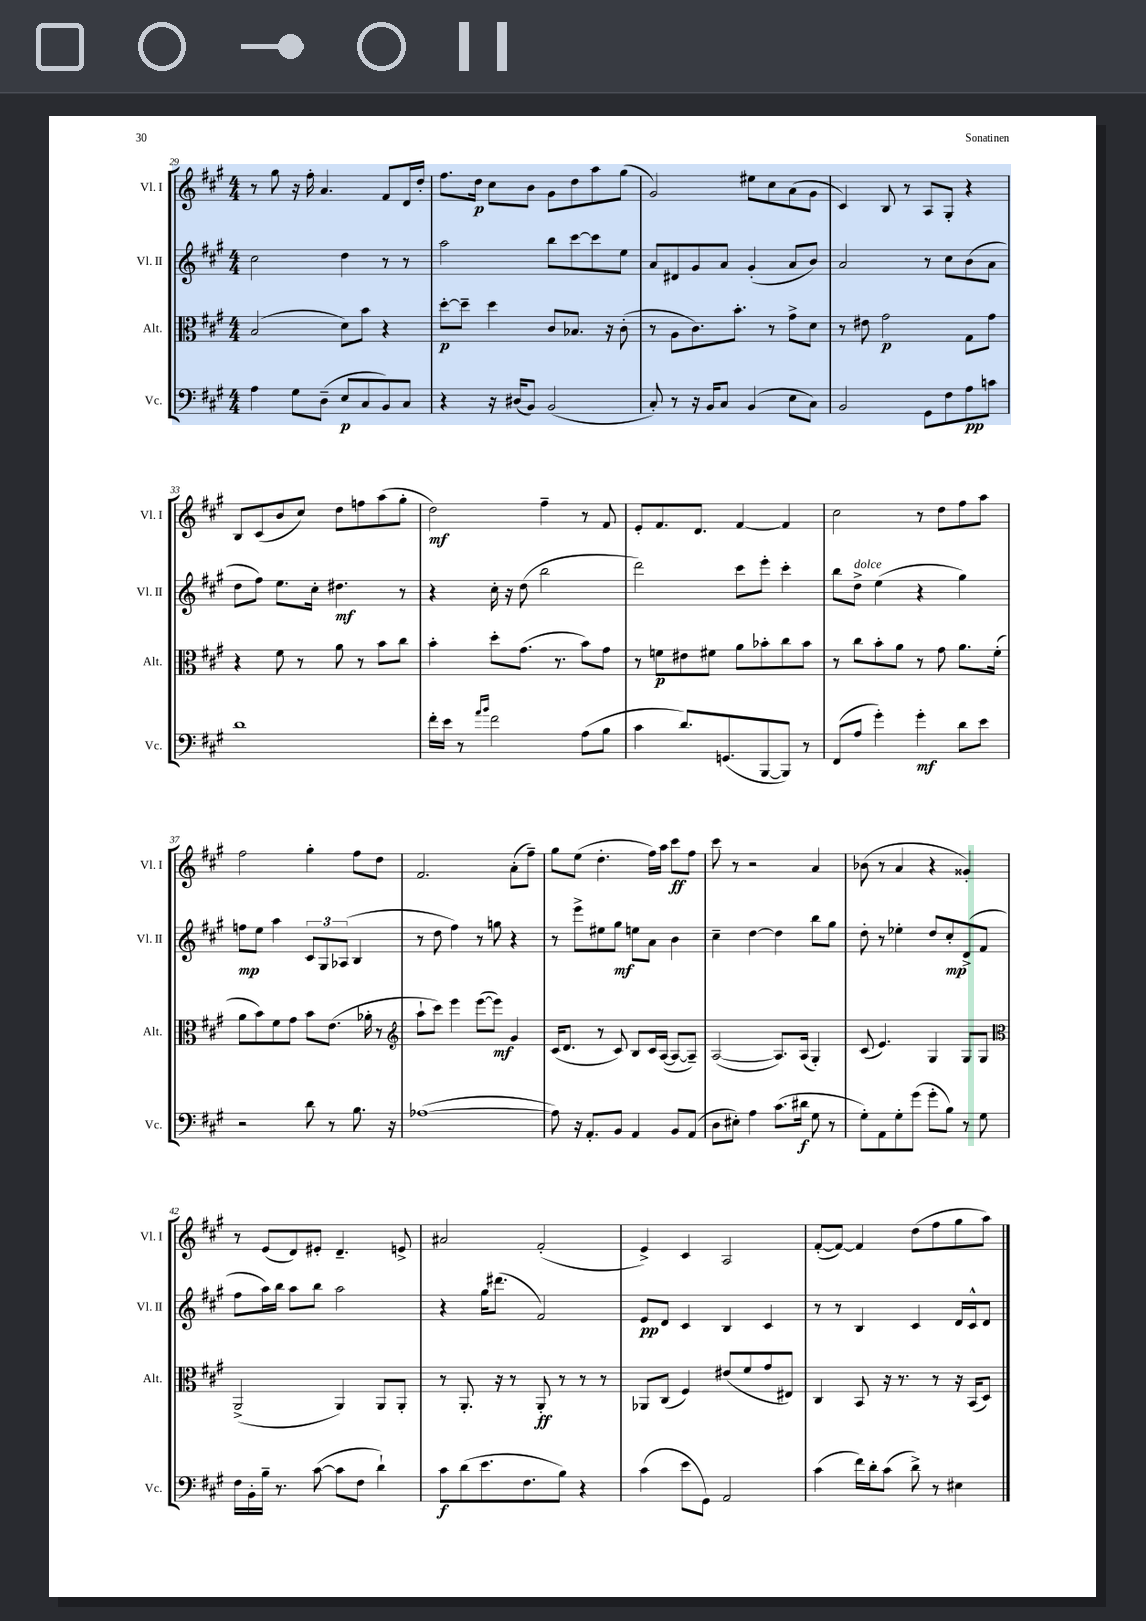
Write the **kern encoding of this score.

**kern	**kern	**kern	**kern
*staff4	*staff3	*staff2	*staff1
*clefF4	*clefC3	*clefG2	*clefG2
*k[f#c#g#]	*k[f#c#g#]	*k[f#c#g#]	*k[f#c#g#]
*M4/4	*M4/4	*M4/4	*M4/4
4A	(2B	2cc#	8r
.	.	.	8gg#
8G#	.	.	16r
.	.	.	16ff#'
(8D~	.	.	4.a
8E	8d)	4dd	.
8C#	8b	.	.
8BB)	4r	8r	8f#
8C#	.	8r	16d
.	.	.	16dd'
=	=	=	=
4r	[8dd'	2aa	8.ff#
.	8dd~]	.	.
.	.	.	16dd
16r	4dd	.	8cc#
(16D#	.	.	.
8BB)	.	.	8b
(2BB	8c#	8bb	8g#
.	8.B-	[8ccc#	8dd
.	.	8ccc#]	8aa
.	16r	.	.
.	(8c#'	8ee	(8gg#
=	=	=	=
8C#')	8r	8a	2g#)
8r	8A	8d#	.
16r	8.c#)	8g#	.
16BB	.	.	.
8C#	.	8a	.
.	8.b'	.	.
(4BB	.	(4g#'	8ee#
.	8r	.	8cc#
8E	8g#^	8a	(8a
8C#)	8d	8b)	8g#
=	=	=	=
2BB	8r	2a	4c#)
.	8e#	.	.
.	2g#	.	8B
.	.	.	8r
8GG#	.	8r	8A
8F#	.	8cc#	8G#'
8A	8G#	(8b	4r
8c	8g#	8a	.
=	=	=	=
1d	4r	8dd	8B
.	.	8ff#)	(8c#
.	8f#	8.ee	8b
.	8r	.	8cc#)
.	.	16cc#'	.
.	8a	4.dd#	8dd
.	8r	.	8ff
.	8b	.	(8aa
.	8cc#	8r	8gg#'
=	=	=	=
16f#'	4b'	4r	2dd)
16e	.	.	.
8r	.	.	.
16qqa	.	.	.
16qqb	.	.	.
2f#	8dd'	16cc#'	.
.	.	16r	.
.	(8.g#	(8dd	.
.	.	2bb	4ff#~
.	8.r	.	.
(8A	8b)	.	8r
8B	8g#	.	8f#
=	=	=	=
4c#	8r	2ddd)	8e'
.	8f	.	8.f#
8.d)	8e#	.	.
.	.	.	8.d
.	8f#	.	.
(8.GG	.	.	.
.	8a	8ccc#	[4f#
[8BBB	8b-'	8eee'	.
8BBB])	8cc#	4ccc#'	4f#]
8r	8b-	.	.
=	=	=	=
(8FF#	8r	8bb	2cc#
8A	8cc#	8dd^	.
4g#')	8b'	(4ee	.
.	8a	.	.
4g#'	8r	4r	8r
.	8g#	.	8dd
8d	8.a	4gg#)	8ff#
8e	.	.	8aa
.	(16f#'	.	.
=	=	=	=
2r	8a	8ff	2ff#
.	8b)	8ee	.
.	8f#	4aa	.
.	8g#	.	.
8d	8b	12c#	4gg#'
.	.	12G#	.
8r	(8.e	.	.
.	.	(12A-	.
8.B	.	4B	8ff#
.	16a-'	.	.
.	8r	.	8dd
16r	.	.	.
=	=	=	=
*	*clefG2	*	*
([1A-	8aa`	8r	2.f#
.	8ccc#)	8dd	.
.	4eee	4ff#)	.
.	([8eee	8r	.
.	8eee])	8gg	.
.	4g#	4r	(8a'
.	.	.	8ff#~)
=	=	=	=
8A-])	(16c#	8r	8gg#
.	8.d	.	.
16r	.	8eee^	(8ee
8.AA'	.	.	.
.	8r	8ee#	4.dd'
8BB	8c#)	8gg#	.
4AA	8B	8ee	.
.	16c#	8a	16ff#)
.	([16A	.	16aa
8BB	8A_	4b	8ccc#
(8AA	8A~])	.	8ff#
=	=	=	=
8D	([2A	4cc#~	8ccc#
8E#')	.	.	8r
4A	.	[4dd	2r
(8.c#	8.A])	4dd]	.
16d#	(16A	.	.
8G#	4G#')	8bb	4a
8r	.	8gg#	.
=	=	=	=
8G#')	(8c#	8dd'	(8b-
8AA	4.e)	8r	8r
8G#'	.	4ee-'	4a
(8g#	.	.	.
8g#'	4G#	8dd	4r
8B)	.	8cc#'	.
8r	8G#	(8d^	4g##')
8G#	8G#	8f#	.
=	=	=	=
*	*clefC3	*	*
16F#	(2AA^	8ff#	8r
16BB'	.	.	.
16B~	.	16aa)	(8e
8.r	.	16bb	.
.	.	8aa	8d)
([8c#	.	8bb	8e#'
8c#]	4AA)	2aa	4.d~
8F#	.	.	.
4d`)	8AA	.	.
.	8AA'	.	8e^
=	=	=	=
8c#	8r	4r	2a#
(8d	8.AA'	.	.
8.e	.	16gg#	.
.	16r	(8.ddd#	.
.	8r	.	.
8.F#	.	.	.
.	8AA'	2f#)	(2f#'
8B)	8r	.	.
4r	8r	.	.
.	8r	.	.
=	=	=	=
(4c#	8AA-	8e	4e^)
.	(8C#	8d	.
8e	4F#)	4c#	4c#
8GG#)	.	.	.
2AA	(8e#	4B	2A
.	8f#	.	.
.	8g#	4c#	.
.	8E#)	.	.
=	=	=	=
(4c#	4C#	8r	([8f#'
.	.	8r	8f#_)
16f#)	8BB	4B	4f#]
16d'	.	.	.
(8c#	16r	.	.
.	8.r	.	.
8d^)	.	4c#	(8dd
8r	8r	.	8ff#
4E#	16r	16d	8gg#
.	(16BB	16c#^^	.
.	8D)	8d	8aa)
==	==	==	==
*-	*-	*-	*-
